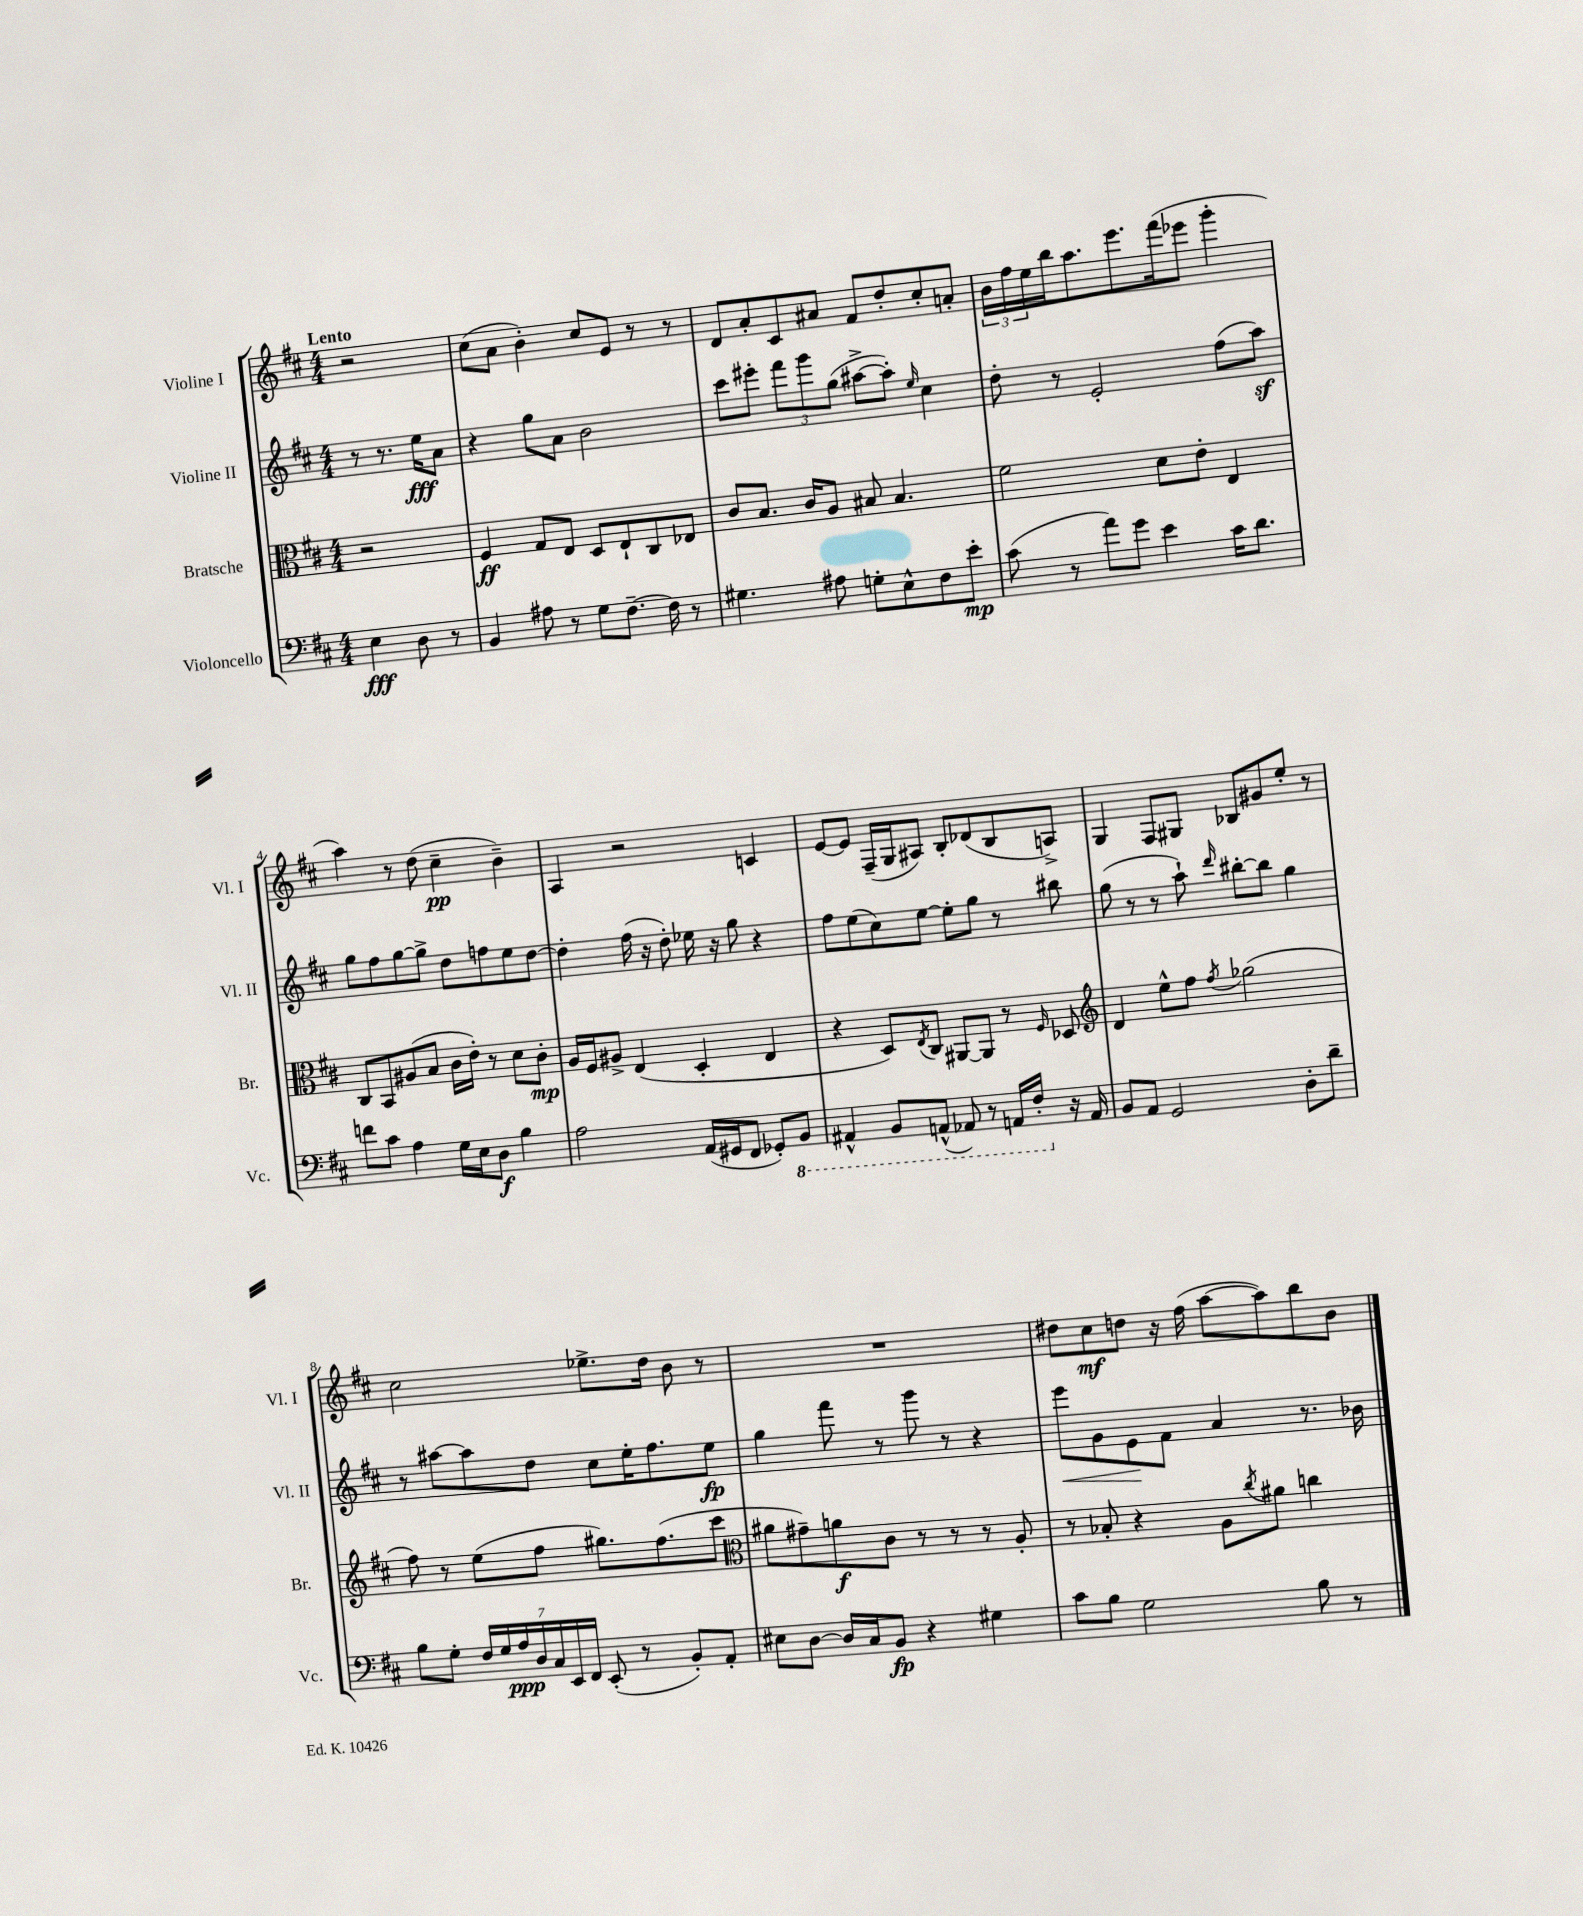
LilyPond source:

<<
\new StaffGroup <<
\new Staff = "s0" \with { instrumentName = "Violine I" shortInstrumentName = "Vl. I" } {
    \clef treble \key d \major \numericTimeSignature \time 4/4 \partial 2 \tempo "Lento"
    r2 |
    cis''8( a'8 b'4-.) cis''8 e'8 r8 r8 |
    d'8 a'8-. cis'8 ais'8 fis'8 d''8-. cis''8-. a'8-. |
    \tuplet 3/2 { b'16 fis''16 e''16 } b''16 a''8. e'''8. fis'''16( ees'''8 g'''4-. |
    a''4) r8 d''8( cis''4--\pp b'4--) |
    a4 r2 c'4 |
    e'8~ e'8 fis16--( g16 ais8) b8-. des'8( b8 a8->) |
    g4 fis8 gis8 bes8 gis'8 e''8-. r8 |
    cis''2 ees''8.-> d''16 b'8 r8 |
    R1 |
    dis''8 cis''8\mf d''8 r16 fis''16( a''8~ a''8) b''8 b'8 \bar "|." |
}
\new Staff = "s1" \with { instrumentName = "Violine II" shortInstrumentName = "Vl. II" } {
    \clef treble \key d \major \numericTimeSignature \time 4/4 \partial 2
    r8 r8. e''16\fff a'8 |
    r4 g''8 a'8 b'2 |
    cis'''8 eis'''8-. \tuplet 3/2 { fis'''8 g'''8 g''8( } ais''8~-> ais''8-.) \grace { e''16 } cis''4 |
    d''8-. r8 e'2-. fis''8( a''8\sf) |
    g''8 fis''8 g''8~ g''8-> d''8 f''8 e''8 d''8~ |
    d''4-. fis''16( r16 d''8-.) ees''16 r16 g''8 r4 |
    fis''8 e''8( cis''8) e''8~ e''8-. g''8 r8 bis''8 |
    g''8( r8 r8 a''8-!) \grace { d'''16 } bis''8~-. bis''8 g''4 |
    r8 ais''8~ ais''8 d''8 cis''8 e''16-. fis''8. e''8\fp |
    g''4 fis'''8 r8 g'''8 r8 r4 |
    e'''8\< g'8 e'8\! fis'8 a'4 r8. bes'16 \bar "|." |
}
\new Staff = "s2" \with { instrumentName = "Bratsche" shortInstrumentName = "Br." } {
    \clef alto \key d \major \numericTimeSignature \time 4/4 \partial 2
    r2 |
    fis4\ff g8 e8 d8 e8-! cis8 ees8 |
    cis'8 b8. cis'16 a8 bis8 bis4. |
    fis'2 d'8 e'8-. e4 |
    cis8 b,8 ais8( b8 cis'16 e'16-.) r8 d'8 cis'8-.\mp |
    a16 fis16 ais8-> e4( d4-. e4 |
    r4 d8) \acciaccatura { e8 } cis8 ais,8~ ais,8 r8 \grace { fis16 } des8 |
    \clef treble d'4 e''8-^ fis''8 \acciaccatura { fis''8 } ges''2( |
    fis''8) r8 e''8( fis''8 gis''8.) fis''8.( cis'''8 |
    \clef alto ais'8 gis'8--) a'8\f cis'8 r8 r8 r8 a8-. |
    r8 bes8-. r4 a8 \acciaccatura { cis''8 } ais'8 c''4 \bar "|." |
}
\new Staff = "s3" \with { instrumentName = "Violoncello" shortInstrumentName = "Vc." } {
    \clef bass \key d \major \numericTimeSignature \time 4/4 \partial 2
    e4\fff d8 r8 |
    b,4 ais8 r8 g8 fis8.~-- fis16 r8 |
    gis4. ais8 g8-. e8-^ fis8 e'8-.\mp |
    cis'8( r8 a'8) g'8 e'4 cis'16 d'8. |
    f'8 cis'8 a4 g16 e16 d8\f b4 |
    a2 a,16( gis,16 fis,8 ges,8-.) \ottava #-1 b,,8 |
    ais,,4-^ b,,8 a,,8-^( aes,,8) r8 a,,16 fis,16-. \ottava #0 r16 a,16 |
    b,8 a,8 g,2 d8-. d'8-- |
    b8 g8-. \tuplet 7/4 { fis16 g16 a16\ppp d16 cis16 e,16 fis,16 } e,8-.( r8 b,8-.) a,8-. |
    eis8 d8~ d16 cis16 b,8\fp r4 gis4 |
    cis'8 b8 g2 b8 r8 \bar "|." |
}
>>
>>
